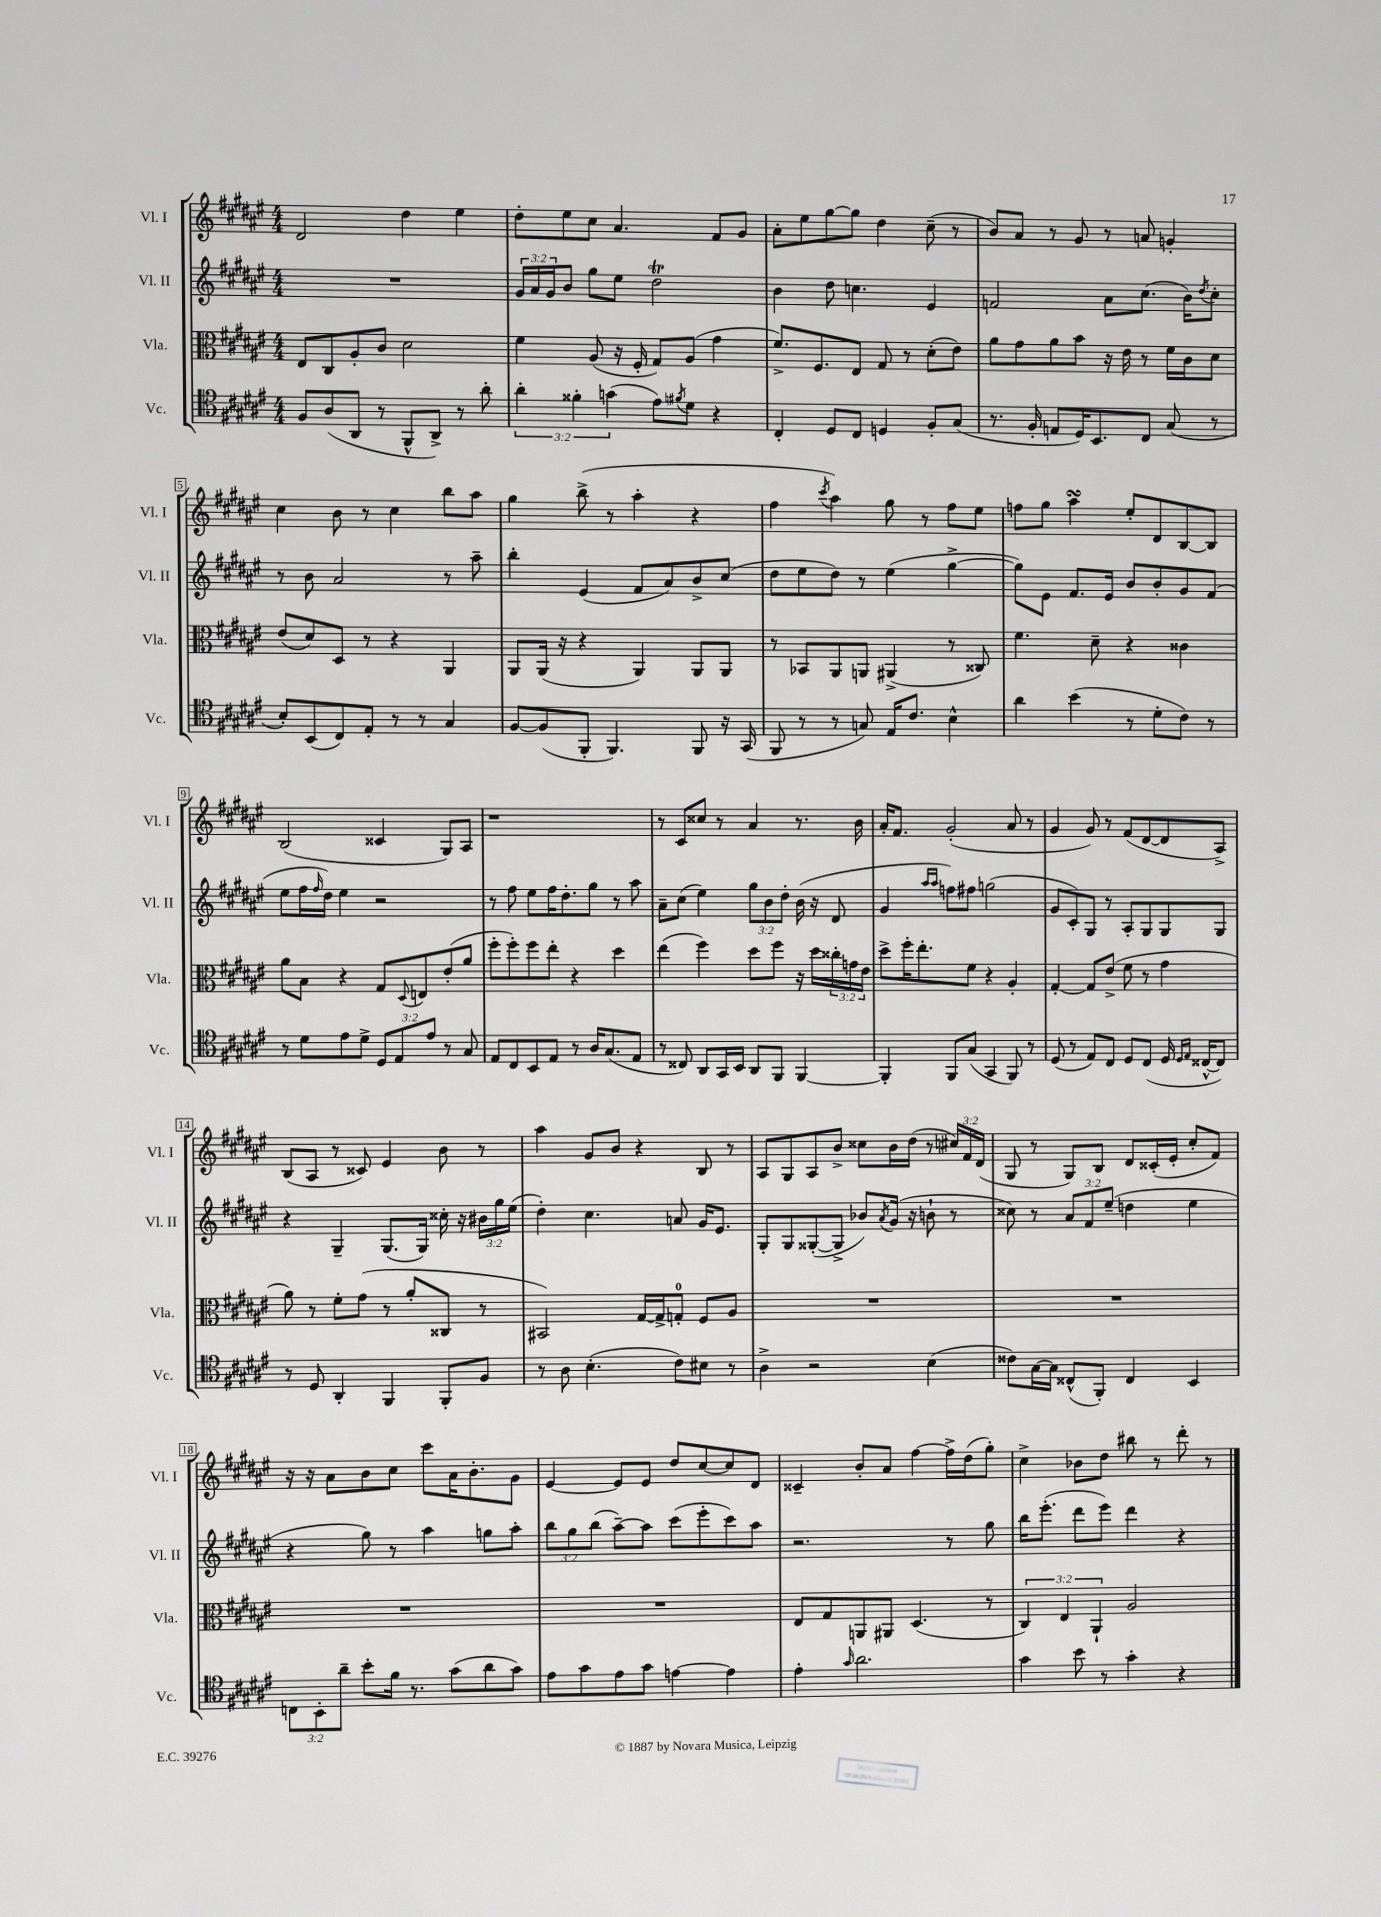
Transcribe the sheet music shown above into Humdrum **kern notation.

**kern	**kern	**kern	**kern
*staff4	*staff3	*staff2	*staff1
*clefC4	*clefC3	*clefG2	*clefG2
*k[f#c#g#d#a#e#]	*k[f#c#g#d#a#e#]	*k[f#c#g#d#a#e#]	*k[f#c#g#d#a#e#]
*M4/4	*M4/4	*M4/4	*M4/4
8F#	8E#	1r	2d#
(8A#	8C#	.	.
8AA#	8A#'	.	.
8r	8c#	.	.
8FF#^^	2d#	.	4dd#
8AA#^)	.	.	.
8r	.	.	4ee#
8a#'	.	.	.
=	=	=	=
6a#'	4f#	24g#	8dd#'
.	.	24a#	.
.	.	24g#	.
.	.	8b	8ee#
6f##'	.	.	.
.	(8A#	8gg#	8cc#
(6g	.	.	.
.	16r	8ee#	4.a#
.	16F#'	.	.
8e#)	8G#)	2dd#	.
8qf#	.	.	.
8d#	(8A#	.	.
4r	4g#	.	8f#
.	.	.	8g#
=	=	=	=
4C#'	8.f#^)	4b	8a#'
.	.	.	8ee#
.	8.F#	.	.
8D#	.	8dd#	[8gg#
8C#	8E#	4.cc	8gg#]
4D	8G#	.	4dd#
.	8r	.	.
8F#'	(8d#'	4e#	(8cc#~
(8G#	8e#)	.	8r
=	=	=	=
8.r	8a#	2f	8b)
.	8g#	.	8a#
16F#'	.	.	.
8E	8a#	.	8r
16D#)	8b	.	8g#
8.BB	.	.	.
.	16r	8a#	8r
.	16e#	.	.
8C#	8r	(8.cc#	8a
(8G#	16f#	.	4g'
.	16c#	16b)	.
.	.	8qdd#	.
8r	8d#	8cc#'	.
=	=	=	=
8B')	(8e#	8r	4cc#
(8BB	8d#)	8b	.
8C#)	8D#	2a#	8b
8E#'	8r	.	8r
8r	4r	.	4cc#
8r	.	.	.
4G#	4AA#	8r	8bb
.	.	8aa#~	8aa#
=	=	=	=
[8F#	8AA#	4bb'	4gg#
(8F#]	(16AA#	.	.
.	16r	.	.
8FF#'	4r	(4e#	(8bb^
4.FF#)	.	.	8r
.	4AA#)	8f#	4aa#'
.	.	8a#)	.
8FF#	8AA#	8b^	4r
16r	8AA#	(8cc#	.
(16GG#	.	.	.
=	=	=	=
8FF#	8r	8dd#	4ff#
8r	8BB-	8ee#	.
.	.	.	8qccc#
8r	8AA#	8dd#)	4aa#)
8G)	8AA	8r	.
16E#	(4AA#^	(4ee#	8gg#
8.c#	.	.	.
.	.	.	8r
4B^^	8r	[4gg#^	8ff#
.	8C##)	.	8ee#
=	=	=	=
4a#	4.f#	8gg#])	8ff
.	.	8e#	8gg#
(4b	.	8.f#	4aa#
.	8d#~	.	.
.	.	16e#	.
8r	4r	8b	8ee#'
8d#'	.	8b'	8d#
8c#)	4c##	8g#	[8B
8r	.	(8f#	8B]
=	=	=	=
8r	8a#	8ee#	(2B
8d#	8B	16ff#	.
.	.	16qqff#	.
.	.	16dd#)	.
8e#	4r	4ee#	.
8d#^	.	.	.
12D#	8G#	2r	4c##
12E#	.	.	.
.	8qqD#	.	.
.	8E	.	.
12e#	.	.	.
8r	(8e#'	.	8G#)
8G#	8a#	.	8A#
=	=	=	=
8E#	8ff#'	8r	1r
8C#	8ff#')	8ff#	.
8BB	8ff#	8ee#	.
8E#	8ee#'	16ff#	.
.	.	8.dd#'	.
8r	4r	.	.
16A#	.	8gg#	.
(8.G#	.	.	.
.	4dd#	8r	.
8E#	.	8aa#	.
=	=	=	=
8r	(4ee#	8a#~	8r
8C##)	.	(8cc#	8c#
8AA#	4ff#)	4ee#)	8cc##
16GG#	.	.	8r
16BB	.	.	.
8AA#	8dd#	12gg#	4a#
.	.	12b	.
8FF#	8ff#	.	.
.	.	12dd#'	.
[4FF#	16r	(16b	8.r
.	16dd#	16r	.
.	24cc##'	8d#	.
.	24g	.	.
.	.	.	16b
.	24e#	.	.
=	=	=	=
4FF#']	8dd#^	4g#	16a#'
.	.	.	8.f#
.	16ff#'	.	.
.	8.ee#'	.	.
.	.	16qqaa#	.
.	.	16qqaa#	.
8FF#	.	8ff)	(2g#'
(8G#	8f#	8ff#	.
4GG#	4r	(2gg	.
8FF#)	4A#'	.	8a#
8r	.	.	8r
=	=	=	=
(8D#	[4G#'	8g#	4g#
8r	.	8c#')	.
8E#)	8G#]	8G#	8g#)
8C#	(8e#^	8r	8r
8D#	8f#	8A#'	(8f#
(8C#	8r	8G#	[8d#
16D#	4g#	8G#	8d#]
16qqD#	.	.	.
16qqE#	.	.	.
[16C##^^	.	.	.
8C##])	.	8G#	8A#^)
=	=	=	=
8r	8a#)	4r	(8B
8D#	8r	.	8A#
4AA#'	8f#'	4G#~	8r
.	(8g#	.	8c##)
4FF#	8r	(8.G#	4e#
.	8a#'	.	.
.	.	16G#)	.
8FF#'	8C##	16cc##'	8b
.	.	16r	.
8F#	8r	24b#	8r
.	.	24gg#	.
.	.	(24ee#	.
=	=	=	=
8r	2BB#)	4dd#')	4aa#
8A#	.	.	.
(4.B'	.	4.cc#	8g#
.	.	.	8b
.	[16G#	.	4r
.	16G#^]	.	.
8c#)	8G'	8a	.
8B#	8F#	16g#	8B
.	.	8.e#	.
8r	8A#	.	8r
=	=	=	=
4A#^	1r	8G#'	8A#
.	.	8G#	8G#
2r	.	([8G##'	8A#
.	.	8G##^]	8b^
.	.	8b-)	8cc##
.	.	8qa#	.
.	.	(16g#	16b
.	.	16r	(16dd#
(4B	.	8b`	8r
.	.	8r	24cc#)
.	.	.	24f#
.	.	.	(24d#
=	=	=	=
8c##)	1r	8cc##)	8G#
[16G#	.	8r	8r
16G#]	.	.	.
(8C##^^	.	12a#	8G#)
.	.	12f#	.
8FF#')	.	.	8B
.	.	(12ee#~	.
4C##	.	4dd	8d#
.	.	.	(16c##'
.	.	.	16e#'
4BB	.	4ee#	8cc#'
.	.	.	8f#)
=	=	=	=
12C	1r	4r	16r
.	.	.	16r
12BB'	.	.	.
.	.	.	8a#
12a#~	.	.	.
8b'	.	8gg#)	8b
16f#	.	8r	8cc#
8.r	.	.	.
.	.	4aa#	8ccc#
(8g#	.	.	16a#
.	.	.	8.b'
8a#	.	8gg	.
8g#)	.	8aa#'	8g#
=	=	=	=
8e#	1r	12bb	[4e#
.	.	12gg#	.
8g#	.	.	.
.	.	(12bb	.
8e#	.	[8aa#~)	8e#]
8g#	.	8aa#]	8e#
[4e	.	(8ccc#	8dd#
.	.	8eee#'	[8cc#
4e]	.	8ccc#)	8cc#]
.	.	8aa#	8d#
=	=	=	=
4e#'	8E#	2.r	4c##~
.	8G#	.	.
16qqg#	.	.	.
2.a#	8AA	.	8b'
.	8AA#	.	8a#
.	(4.D#	.	[4ff#
.	.	8r	16ff#^]
.	.	.	(16dd#
.	8r	8gg#	8gg#')
=	=	=	=
4g#	6C#)	16bb	4cc#^
.	.	(8.eee#'	.
.	6E#	.	.
8b	.	8ddd#	8b-
.	6AA#`	.	.
8r	.	8eee#)	8dd#
4g#'	2A#	4ddd#	8bb#
.	.	.	8r
4r	.	4r	8ddd#'
.	.	.	8r
==	==	==	==
*-	*-	*-	*-
